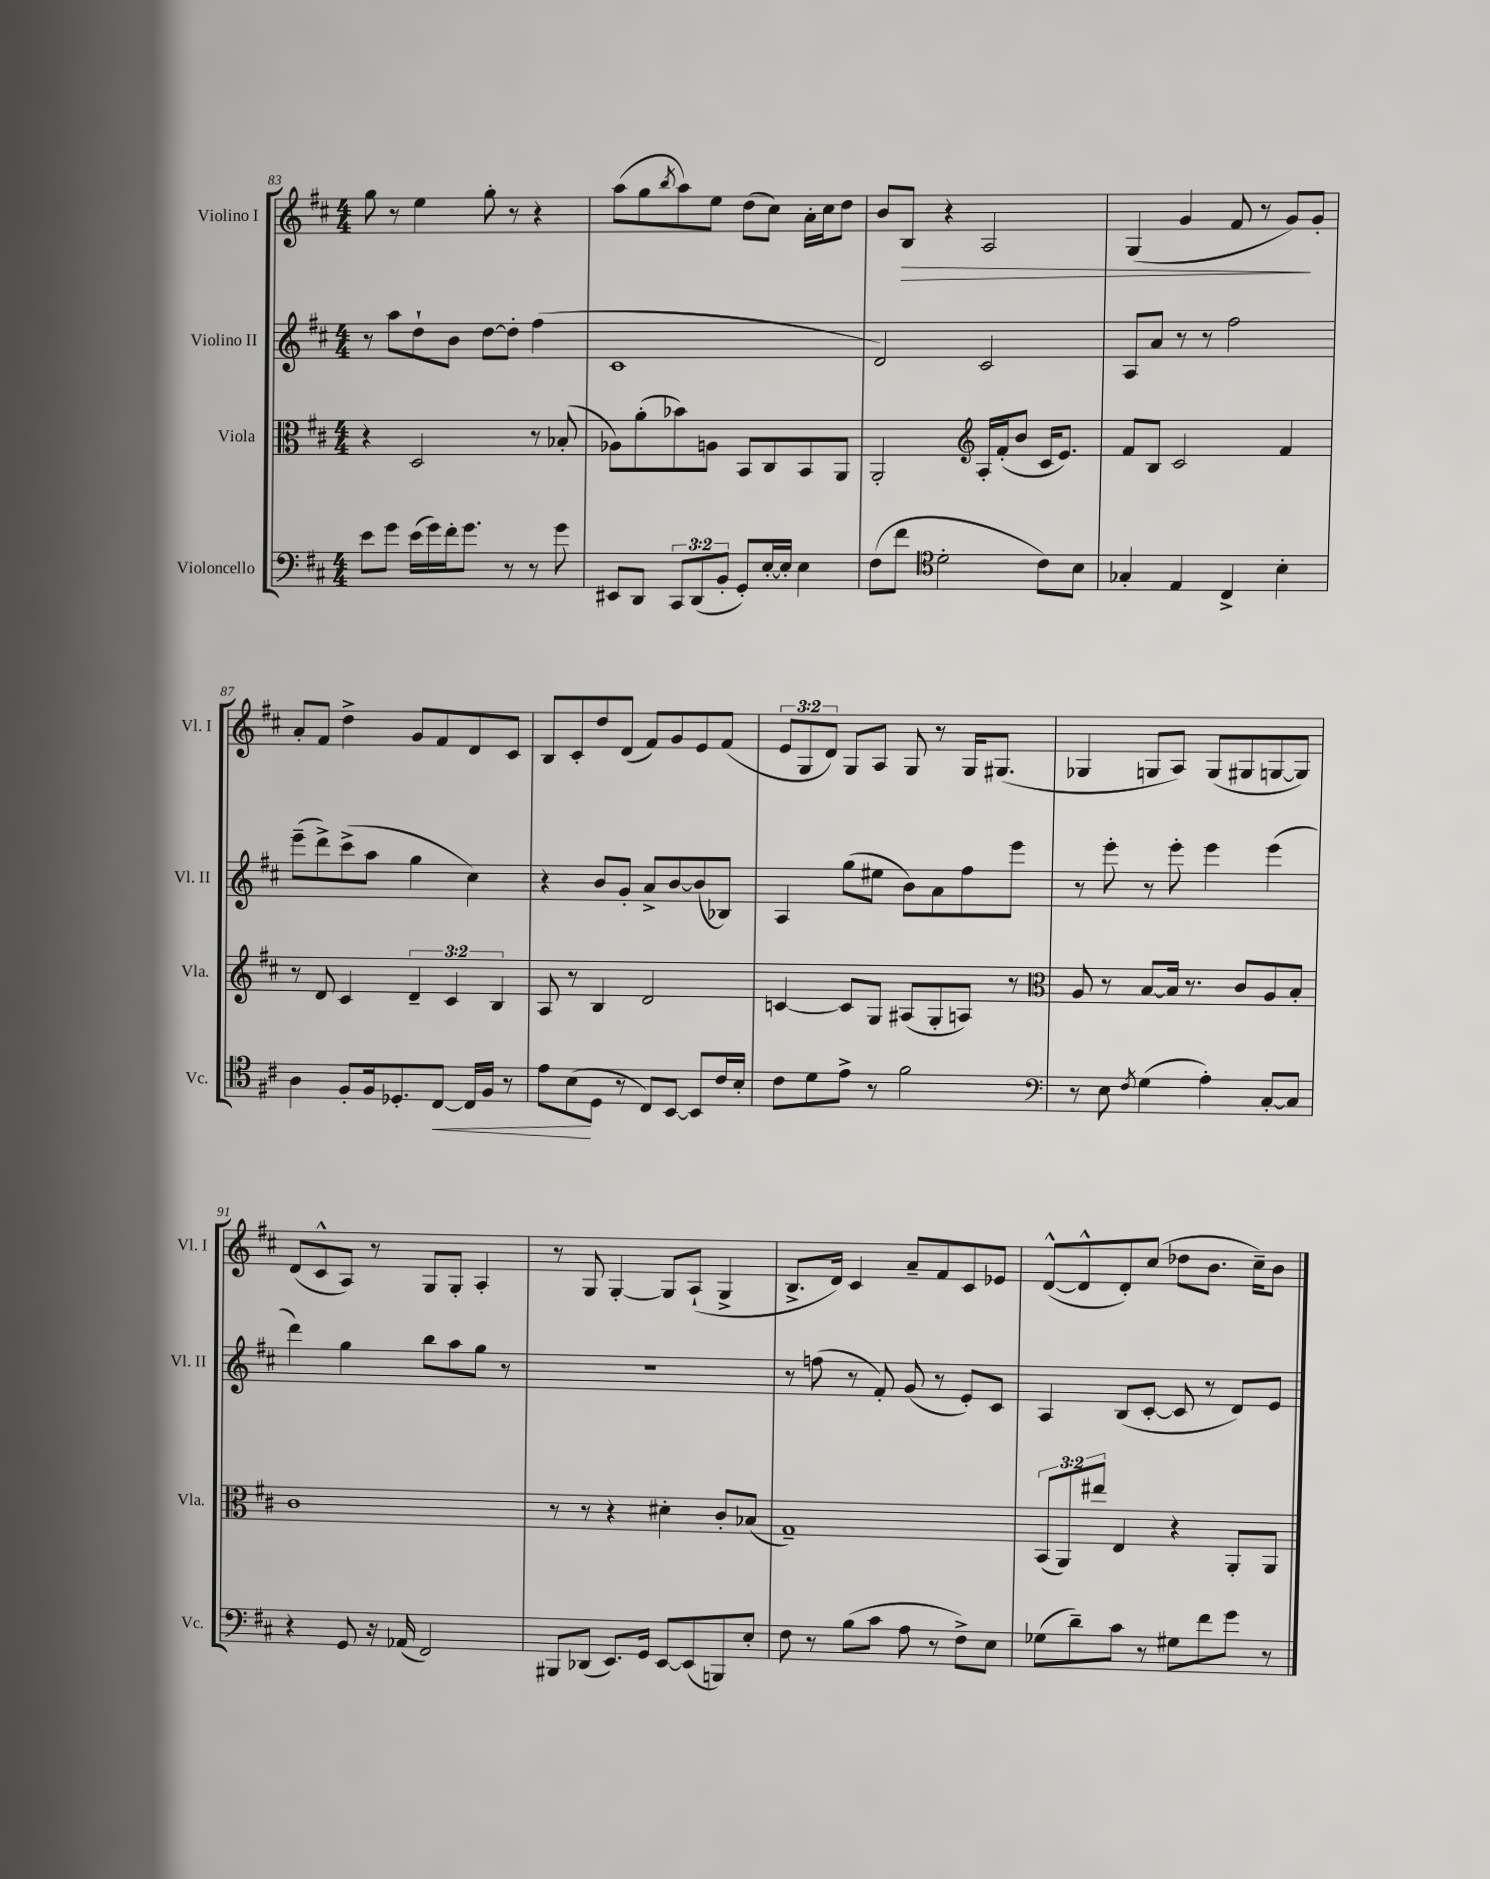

**kern	**kern	**kern	**kern
*staff4	*staff3	*staff2	*staff1
*clefF4	*clefC3	*clefG2	*clefG2
*k[f#c#]	*k[f#c#]	*k[f#c#]	*k[f#c#]
*M4/4	*M4/4	*M4/4	*M4/4
8e	4r	8r	8gg
8g	.	8aa	8r
(16e	2D	8dd`	4ee
16g)	.	.	.
16f#'	.	8b	.
8.g	.	.	.
.	.	[8dd	8gg'
8r	.	8dd']	8r
8r	8r	(4ff#	4r
8g	(8B-'	.	.
=	=	=	=
8EE#	8A-)	1c#	(8aa
8DD	(8a'	.	8gg
.	.	.	8qbb
12CC#	8b-)	.	8aa)
(12DD	.	.	.
.	8A	.	8ee
12BB'	.	.	.
8GG')	8BB	.	(8dd
[16E'	8C#	.	8cc#)
16E']	.	.	.
4E	8BB	.	16a'
.	.	.	16cc#
.	8AA	.	8dd
=	=	=	=
(8F#	2AA'	2d)	8b
8f#	.	.	8B
*clefC4	*	*	*
2d'	.	.	4r
*	*clefG2	*	*
.	16A'	2c#	2A
.	(16f#'	.	.
.	8b	.	.
8c#)	16c#	.	.
.	8.e)	.	.
8B	.	.	.
=	=	=	=
4G-'	8f#	8A	(4G
.	8B	8a	.
4E	2c#	8r	4g
.	.	8r	.
4C#^	.	2ff#	8f#
.	.	.	8r
4B'	4f#	.	8g)
.	.	.	8g'
=	=	=	=
4A	8r	(8eee~	8a'
.	8d	8ddd^)	8f#
8F#'	4c#	(8ccc#^	4dd^
16F#	.	8aa	.
8.D-'	.	.	.
.	6d~	4gg	8g
[8C#	.	.	8f#
.	6c#	.	.
16C#]	.	4cc#)	8d
16F#	.	.	.
.	6B	.	.
8r	.	.	8c#
=	=	=	=
8e	8A	4r	8B
(8B	8r	.	8c#'
8D	4B	8b	8dd
8r	.	8g'	(8d
8C#)	2d	8a^	8f#)
[8BB	.	[8b	8g
8BB]	.	(8b]	8e
16c#	.	8B-)	(8f#
16B'	.	.	.
=	=	=	=
8c#	[4c	4A	12e
.	.	.	12G
8d	.	.	.
.	.	.	12d)
8e^	8c]	(8gg	8G
8r	8G	8ee#	8A
2f#	(8A#	8b)	8G
.	8G'	8a	8r
.	8A)	8ff#	16G
.	.	.	(8.G#
.	8r	8eee	.
=	=	=	=
*clefF4	*clefC3	*	*
8r	8A	8r	4G-
8E	8r	8eee'	.
8qF#	.	.	.
(4G	[8B	8r	8G
.	16B]	8eee'	8A)
.	8.r	.	.
4A')	.	4eee	(8G
.	8c#	.	8G#
[8C#'	8A	(4eee	[8G
8C#]	8B'	.	8G])
=	=	=	=
4r	1c#	4ddd)	(8d
.	.	.	8c#^^
8GG	.	4gg	8A)
16r	.	.	8r
(16AA-	.	.	.
2FF#)	.	8bb	8G
.	.	8aa	8G'
.	.	8gg	4A'
.	.	8r	.
=	=	=	=
8BBB#	8r	1r	8r
(8DD-	8r	.	8G
8.EE)	4r	.	[4G'
16GG	.	.	.
[8EE	4d#'	.	8G]
(8EE]	.	.	(8A`
8BBB)	8c#'	.	4G^
8E'	(8B-	.	.
=	=	=	=
8F#	1G~)	8r	8.B^
8r	.	(8ff	.
.	.	.	16d)
(8B	.	8r	4c#
8c#	.	8f#')	.
8A	.	(8g	8a~
8r	.	8r	8f#
8F#^)	.	8e')	8c#
8E	.	8c#	8e-
=	=	=	=
(8G-	(12BB	4A	([8d^^
.	12AA)	.	.
8d~)	.	.	8d^^]
.	12ee#	.	.
8c#	4E	(8B	8d')
8r	.	[8c#'	(8cc#
8G#	4r	8c#]	8dd-
8f#	.	8r	8.b
8g	8AA'	8d)	.
.	.	.	16cc#~)
8r	8AA	8e	8b
==	==	==	==
*-	*-	*-	*-
